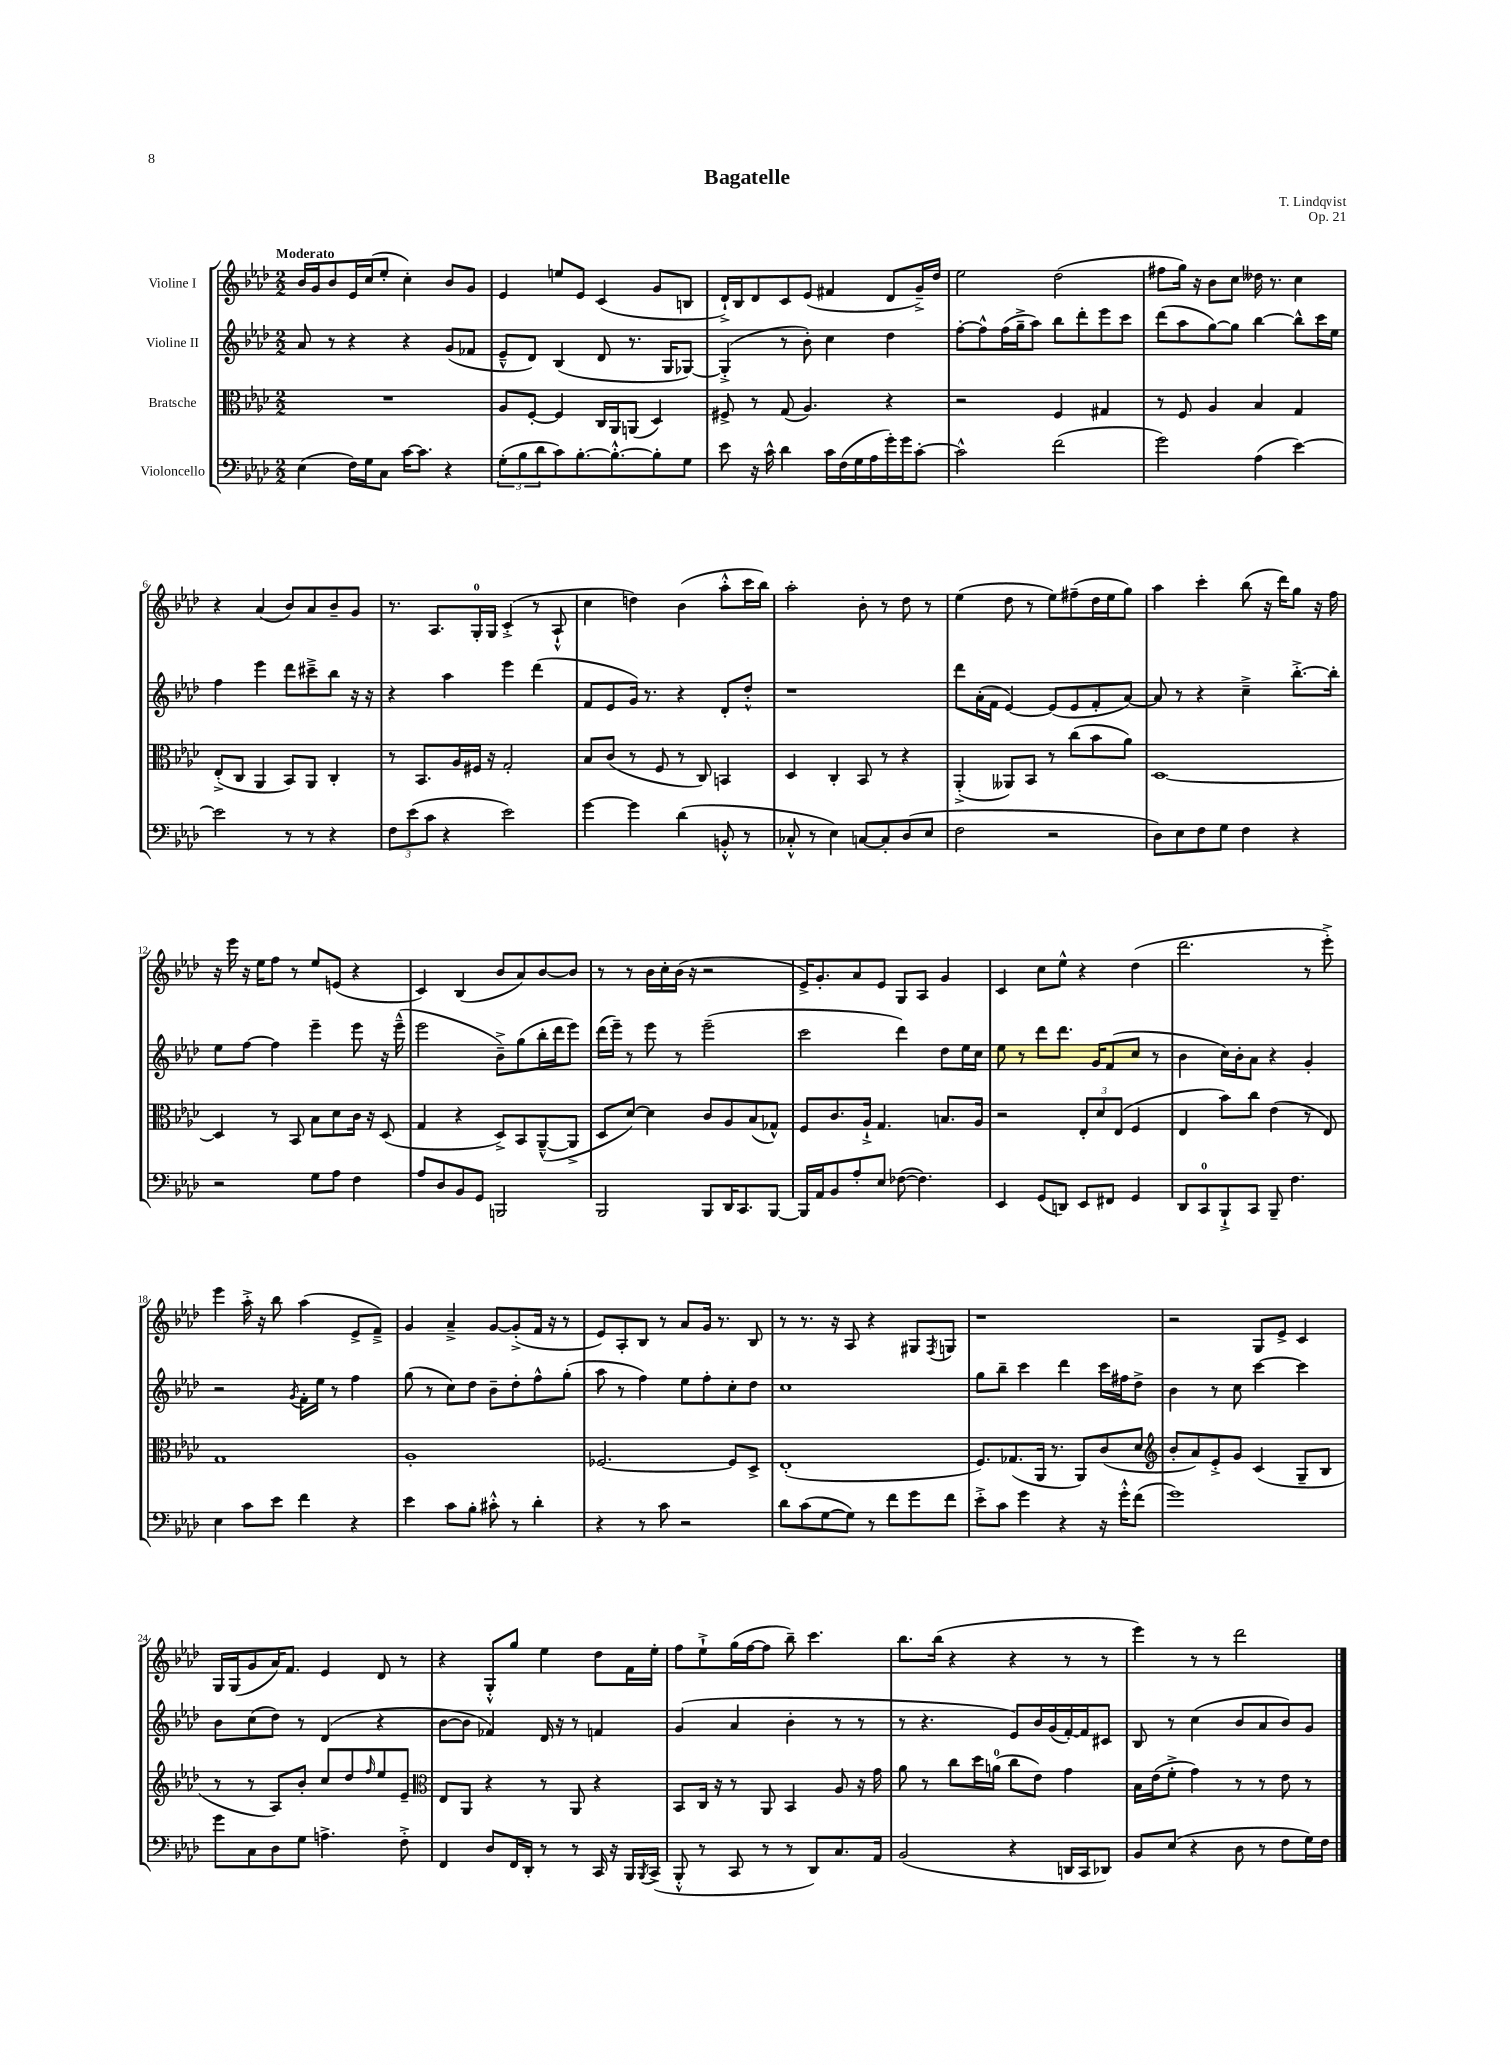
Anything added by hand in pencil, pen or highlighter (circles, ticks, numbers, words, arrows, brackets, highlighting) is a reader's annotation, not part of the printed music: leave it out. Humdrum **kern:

**kern	**kern	**kern	**kern
*staff4	*staff3	*staff2	*staff1
*clefF4	*clefC3	*clefG2	*clefG2
*k[b-e-a-d-]	*k[b-e-a-d-]	*k[b-e-a-d-]	*k[b-e-a-d-]
*M2/2	*M2/2	*M2/2	*M2/2
(4E-	1r	8a-	16b-
.	.	.	16g
.	.	8r	8b-
16F)	.	4r	16e-
16G	.	.	(16cc
8C	.	.	8ee-'
[16c	.	4r	4cc')
8.c]	.	.	.
4r	.	(8g	8b-
.	.	8f-	8g
=	=	=	=
(12G'	8A-	8e-~^^	4e-
12B-	.	.	.
.	[8F'	8d-)	.
12d-	.	.	.
8c)	4F]	(4B-	8ee
[8.B-'	.	.	8e-
.	16C	8d-	(4c
8.B-'^^_	16AA-	.	.
.	(8AA	8.r	.
8B-']	4D-)	.	8g
.	.	16G	.
8G	.	[8G-)	8B
=	=	=	=
8e-	8F#^	(4G-'^]	16d-`^)
.	.	.	16B-
16r	8r	.	8d-
16c^^	.	.	.
4d-	(8G	8r	8c
.	4.A-)	8b-')	(8e-
16c	.	4cc	4f#
(16F	.	.	.
16G	.	.	.
16A-	.	.	.
16g')	4r	4dd-	8d-
16g	.	.	.
[8c'	.	.	16g~^)
.	.	.	16dd-
=	=	=	=
2c^^]	2r	[8ff'	2ee-
.	.	8ff^^]	.
.	.	(16ff	.
.	.	16gg~^	.
.	.	8aa-)	.
(2f	4F	8bb-	(2dd-
.	.	8ddd-'	.
.	4G#	8eee-	.
.	.	8ccc	.
=	=	=	=
2g)	8r	(8ddd-	8ff#
.	8F	8aa-	16gg)
.	.	.	16r
.	4A-	[8gg)	8b-
.	.	8gg]	8cc
(4A-	4B-	[4bb-	16dd--
.	.	.	8.r
[4e-)	4G	8bb-^^]	4cc
.	.	16ccc	.
.	.	16ee-	.
=	=	=	=
2e-]	(8E-'^	4ff	4r
.	8C	.	.
.	4AA-	4eee-	(4a-
8r	8BB-)	8ddd-	8b-)
8r	8AA-	8ccc#~^	8a-
4r	4C'	8bb-	8b-~
.	.	16r	8g
.	.	16r	.
=	=	=	=
12F	8r	4r	8.r
(12e-	.	.	.
.	8.BB-	.	.
12c	.	.	.
.	.	.	8.A-
4r	.	4aa-	.
.	16A-	.	.
.	16F#	.	16G'
.	16r	.	16G
2e-)	2G'	4eee-	(4c'^
.	.	(4ddd-	8r
.	.	.	8A-`^^
=	=	=	=
[4g	8B-	8f	4cc
.	(8c	8e-	.
4g]	8r	16g)	4dd)
.	.	8.r	.
.	8F	.	.
(4d-	8r	4r	(4b-
.	8C)	.	.
8BB'^^	4BB	8d-'	8aa-'^^
8r	.	8dd-'^^	16ccc
.	.	.	16bb-)
=	=	=	=
8C-'^^	4D-	1r	2aa-'
8r	.	.	.
4E-)	4C'	.	.
[8C	8BB-	.	8b-'
8C']	8r	.	8r
(8D-	4r	.	8dd-
8E-	.	.	8r
=	=	=	=
2F	(4AA-'^	8ddd-	(4ee-
.	.	(16a-'	.
.	.	16f	.
.	8AA--)	[4e-)	8dd-
.	8BB-	.	8r
2r	8r	(8e-]	8ee-)
.	(8cc	8e-	(8ff#~
.	8b-	8f'	16dd-
.	.	.	16ee-
.	8a-)	[8a-)	8gg)
=	=	=	=
8D-)	[1D-	8a-]	4aa-
8E-	.	8r	.
8F	.	4r	4ccc'
8G	.	.	.
4F	.	4cc~^	(8bb-
.	.	.	16r
.	.	.	16ddd-)
4r	.	[8.bb-'^	8gg
.	.	.	16r
.	.	16bb-']	16ff
=	=	=	=
2r	4D-]	8ee-	16r
.	.	.	16eee-
.	.	[8ff	16r
.	.	.	16ee-
.	8r	4ff]	8ff
.	8BB-	.	8r
8G	8B-	4eee-~	8ee-
8A-	8d-	.	(8e
4F	16c	8eee-	4r
.	16r	.	.
.	(8D-	16r	.
.	.	(16eee-~^^	.
=	=	=	=
8A-	4G	2eee-	4c)
8D-	.	.	.
8BB-	4r	.	(4B-
8GG	.	.	.
2BBB	8D-^)	8b-~^)	8b-
.	8BB-	(8gg	8a-)
.	([8AA-~^^	16bb-'	[8b-
.	.	16ddd-	.
.	8AA-^]	8eee-)	8b-]
=	=	=	=
2BBB-	8D-	(16ddd-	8r
.	.	16eee-~)	.
.	[8d-)	8r	8r
.	4d-]	8eee-	16b-
.	.	.	16cc'
.	.	8r	(16b-
.	.	.	16r
8BBB-	8c	(2eee-~	2r
16DD-	8A-	.	.
8.CC	.	.	.
.	(8B-	.	.
[8BBB-	8G-^^)	.	.
=	=	=	=
16BBB-]	8F	2ccc	16e-^)
16AA-	.	.	8.g'
8BB-	8.c	.	.
8A-'	.	.	8a-
.	16A-`^	.	.
8E-	4.G	.	8e-
([8F-	.	4ddd-)	8G
4.F-])	.	.	8A-
.	8.B	8dd-	4g
.	.	16ee-	.
.	16A-	16cc	.
=	=	=	=
4EE-	2r	8ee-	4c
.	.	8r	.
(8GG	.	8ddd-	8cc
8DD)	.	8.ddd-	8ee-^^
8EE-	12E-'	.	4r
.	.	16g	.
.	12d-	.	.
8FF#	.	(8f	.
.	(12E-	.	.
4GG	4F	8cc	(4dd-
.	.	8r	.
=	=	=	=
8DD-	4E-	4b-	2.ddd-
8CC	.	.	.
8BBB-`^	8b-)	16cc)	.
.	.	16b-'	.
8CC	8cc	8a-	.
8BBB-~	(4e-	4r	.
4.F	.	.	.
.	8r	4g'	8r
.	8E-)	.	8eee-'^)
=	=	=	=
4E-	1G	2r	4eee-
8c	.	.	16aa-'^
.	.	.	16r
8e-	.	.	8bb-
.	.	8qg	.
4f	.	16f'	(4aa-
.	.	16ee-	.
.	.	8r	.
4r	.	4ff	8e-^
.	.	.	8f~^)
=	=	=	=
4e-	1A-'	(8gg	4g
.	.	8r	.
8c	.	8cc)	4a-~^
8B-'	.	8dd-	.
8c#'^^	.	8b-~	[8g
8r	.	8dd-'	(8g'^]
4d-'	.	8ff^^	16f
.	.	.	16r
.	.	(8gg'	8r
=	=	=	=
4r	[2.F-	8aa-	8e-)
.	.	8r	8A-'
8r	.	4ff)	8B-
8c	.	.	8r
2r	.	8ee-	8a-
.	.	8ff'	16g
.	.	.	8.r
.	8F-]	8cc'	.
.	8D-^	8dd-	8B-
=	=	=	=
8d-	(1E-'	1cc	8r
(8c	.	.	8.r
[8G	.	.	.
.	.	.	16r
8G])	.	.	8A-
8r	.	.	4r
8f	.	.	.
8g	.	.	8G#
.	.	.	8qF
8f	.	.	8G
=	=	=	=
8e-'^	8.F)	8gg	1r
8c	.	8bb-~	.
.	(8.G-	.	.
4g	.	4ccc	.
.	16AA-	.	.
.	8.r	.	.
4r	.	4ddd-	.
.	8AA-)	.	.
16r	(8c	16ccc	.
16g'^^	.	16ff#	.
(8f	8d-	8dd-^	.
=	=	=	=
*	*clefG2	*	*
1g)	8b-'	4b-	2r
.	8a-)	.	.
.	8e-'^	8r	.
.	8g	8cc	.
.	(4c	[4ccc	8G
.	.	.	8e-^
.	8G~	4ccc]	4c
.	8B-	.	.
=	=	=	=
8g	8r	8b-	16G
.	.	.	(16G
8C	8r	(8cc	8g
8D-	8A-)	8dd-)	16a-)
.	.	.	8.f
8G	8b-'	8r	.
4.A^	8cc	(4d-	4e-
.	8dd-	.	.
.	16qqff	.	.
.	8ee-	4r	8d-
8F'^	8e-~	.	8r
=	=	=	=
*	*clefC3	*	*
4FF	8E-	[8b-	4r
.	8AA-	8b-]	.
8D-	4r	4f-)	8G'^^
16FF	.	.	8gg
16DD-'	.	.	.
8r	8r	16d-	4ee-
.	.	16r	.
8r	8AA-	8r	.
16CC	4r	4f	8dd-
16r	.	.	.
16BBB-	.	.	16f
8qBBB-	.	.	.
(16CC^	.	.	16ee-'
=	=	=	=
8BBB-'^^	8BB-	(4g	8ff
8r	16C	.	8ee-`^
.	16r	.	.
8CC	8r	4a-	(16gg
.	.	.	[16ff
8r	8AA-	.	8ff]
8r	4BB-	4b-'	8bb-~)
8DD-)	.	.	4.ccc
8.C	8A-	8r	.
.	16r	8r	.
16AA-	16g	.	.
=	=	=	=
(2BB-	8a-	8r	8.bb-
.	8r	4.r	.
.	.	.	(16bb-
.	8cc	.	4r
.	16dd-	.	.
.	(16a	.	.
4r	8cc	8e-)	4r
.	8e-)	16b-	.
.	.	(16g	.
16DD	4g	[16f')	8r
16CC	.	16f]	.
8DD-)	.	8c#	8r
=	=	=	=
8BB-	16B-	8B-	4eee-)
.	(16e-	.	.
(8E-	8f'^	8r	.
4r	4g)	(4cc	8r
.	.	.	8r
8D-	8r	8b-	2ddd-
8r	8r	8a-	.
8F	8e-	8b-)	.
16G)	8r	8g	.
16F	.	.	.
==	==	==	==
*-	*-	*-	*-
